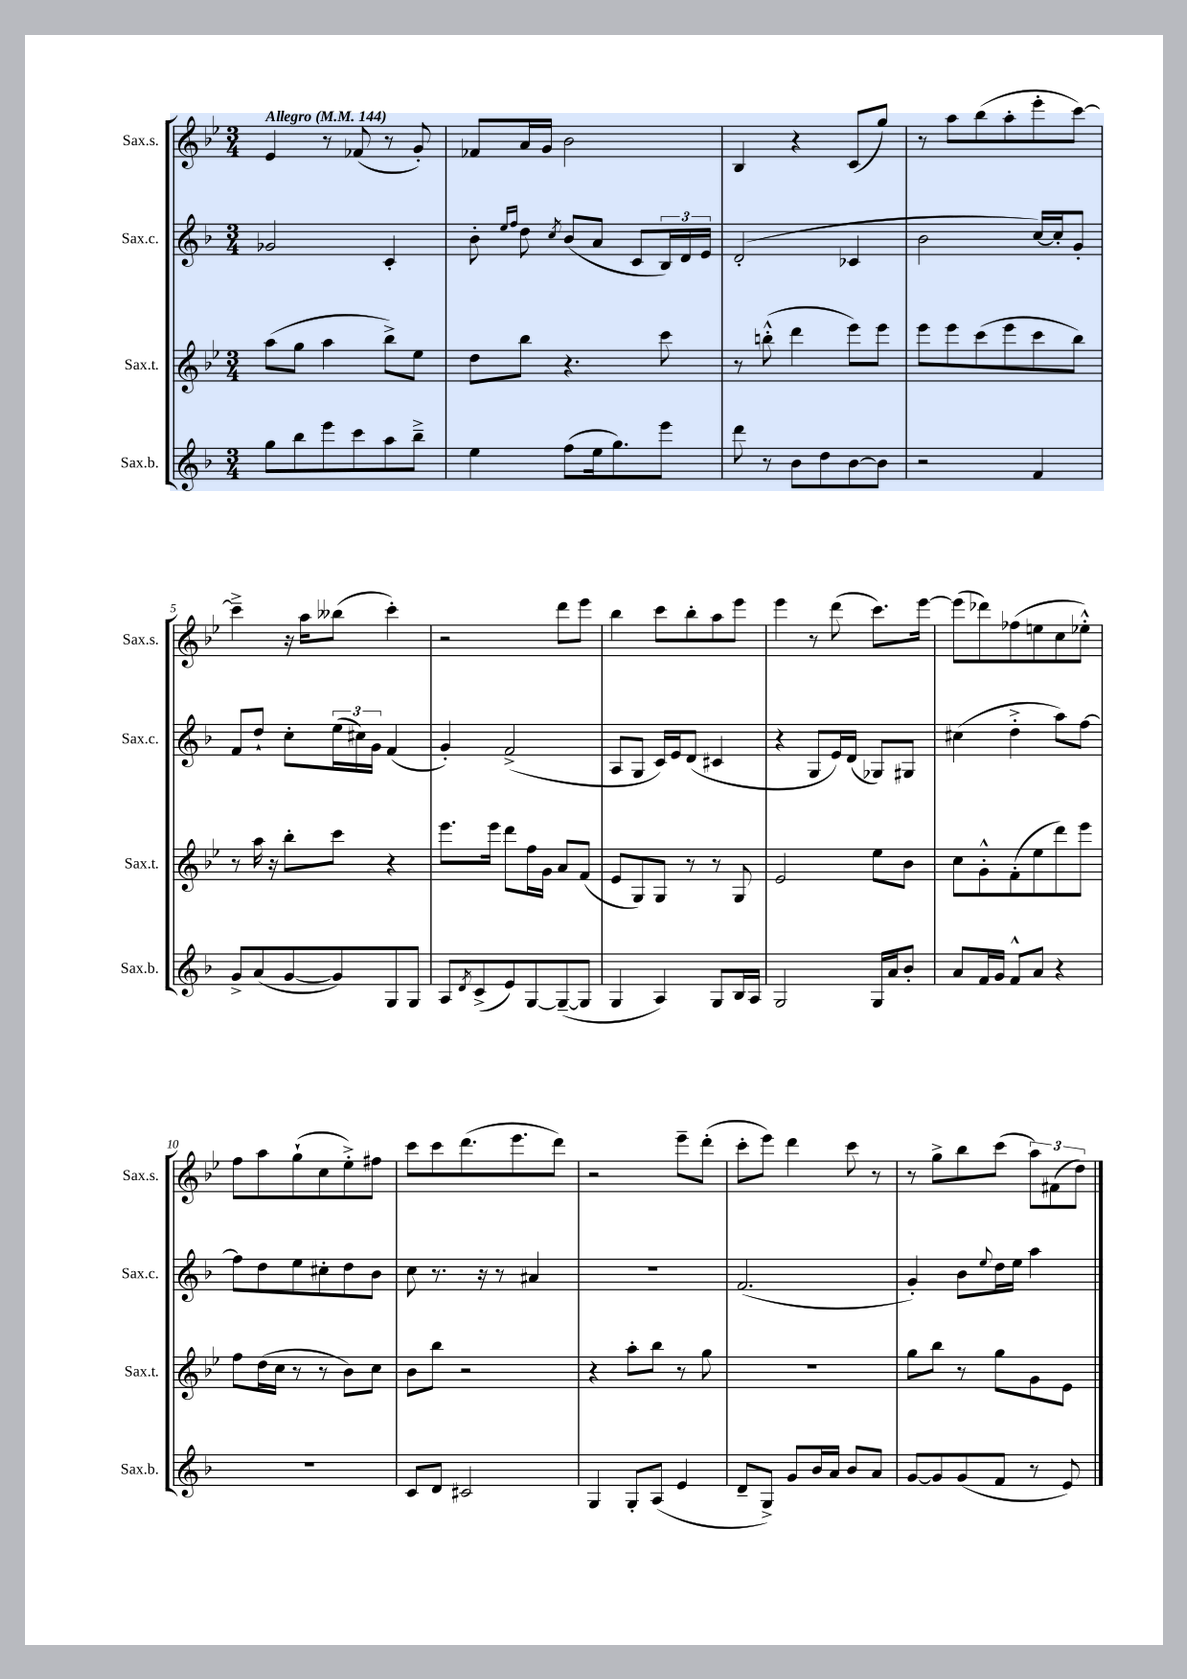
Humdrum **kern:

**kern	**kern	**kern	**kern
*part4	*part3	*part2	*part1
*staff4	*staff3	*staff2	*staff1
*I"Sax.b.	*I"Sax.t.	*I"Sax.c.	*I"Sax.s.
*I'Sax.b.	*I'Sax.t.	*I'Sax.c.	*I'Sax.s.
*clefG2	*clefG2	*clefG2	*clefG2
*k[b-]	*k[b-e-]	*k[b-]	*k[b-e-]
*M3/4	*M3/4	*M3/4	*M3/4
*MM144	*MM144	*MM144	*MM144
=1	=1	=1	=1
!	!	!	!LO:TX:a:B:t=Allegro
8gg\L	(8aa\L	2g-X/	4e-/
8bb-\	8gg\J	.	.
8eee\	4aa\	.	8r
8ccc\	.	.	(8f-X/
8aa\	8bb-^\L)	4c'/	8r
8bb-~^\J	8ee-\J	.	8g'/)
=2	=2	=2	=2
4ee\	8dd\L	8b-'\	8f-X/L
.	.	16qqee/LL	.
.	.	16qqff/JJ	.
.	8bb-\J	8dd\	16a/L
.	.	.	16g/JJ
.	.	8qcc/	.
(8ff\L	4.r	(8b-/L	2b-\
16ee\k	.	8a/J	.
8.gg\)	.	.	.
.	.	8c/L	.
8eee\J	8ccc\	24B-/L)	.
.	.	24d/	.
.	.	24e/JJ	.
=3	=3	=3	=3
8ddd\	8r	(2d'/	4B-/
8r	(8bbn'^^\	.	.
8b-\L	4ddd\	.	4r
8dd\	.	.	.
[8b-\	8eee-\L)	4c-X/	(8c/L
8b-\J]	8eee-\J	.	8gg/J)
=4	=4	=4	=4
2r	8eee-\L	2b-\	8r
.	8eee-\	.	8aa\L
.	(8ccc\	.	(8bb-\
.	8eee-\	.	8aa'\
4f/	8ccc\	[16cc/LL)	8eee-'\
.	.	16cc'/J]	.
.	8bb-\J)	8g'/J	[8ccc\J)
!!LO:LB:g=z
=5	=5	=5	=5
8g^/L	8r	8f/L	4ccc~^\]
(8a/	16aa\	8dd`/J	.
.	16r	.	.
[8g/	8bb-'\L	8cc'\L	16r
.	.	.	16aa\KL
8g/])	8ccc\J	(24ee\L	(8bb--X\J
.	.	24cc#X\)	.
.	.	24g\JJ	.
8G/	4r	(4f/	4ccc'\)
8G/J	.	.	.
=6	=6	=6	=6
8A/L	8.eee-\L	4g'/)	2r
8qd/	.	.	.
(8c^/	.	.	.
.	16eee-\Jk	.	.
8e/)	8ddd\L	(2f^/	.
[8G/	16ff\L	.	.
.	16g\JJ	.	.
(8G~/_	8a/L	.	8ddd\L
8G/J]	(8f/J	.	8eee-\J
=7	=7	=7	=7
4G/	8e-/L	8A/L	4bb-\
.	8G/)	8G/J	.
4A/)	8G/J	16c/LL)	8ccc\L
.	.	16e/J	.
.	8r	(8d/J	8bb-'\
8G/L	8r	4c#X/	8aa\
16B-/L	8G/	.	8eee-\J
16A/JJ	.	.	.
=8	=8	=8	=8
2G/	2e-/	4r	4eee-\
.	.	8G/L	8r
.	.	16e/L)	(8ddd\
.	.	(16d/JJ	.
16G/LL	8ee-\L	8G-X/L)	8.ccc\L)
16a/J	.	.	.
8b-'/J	8b-\J	8G#X/J	.
.	.	.	[16eee-\Jk
=9	=9	=9	=9
8a/L	8cc\L	(4cc#X\	(8eee-\L]
16f/L	8g'^^\	.	8ddd-X\)
16g/JJ	.	.	.
8f^^/L	(8f'\	4dd'^\	(8ff-X\
8a/J	8ee-\	.	8een\
4r	8ddd\)	8aa\L)	8cc\
.	8eee-\J	[8ff\J	8ee-X'^^\J)
!!LO:LB:g=z
=10	=10	=10	=10
2.r	8ff\L	8ff\L]	8ff\L
.	(16dd\L	8dd\	8aa\
.	16cc\JJ	.	.
.	8r	8ee\	(8gg`\
.	8r	8cc#X'\	8cc\
.	8b-\L)	8dd\	8ee-'^\)
.	8cc\J	8b-\J	8ff#X\J
=11	=11	=11	=11
8c/L	8b-\L	8cc\	8ccc\L
8d/J	8bb-\J	8.r	8ccc\
2c#X/	2r	.	(8.ddd\
.	.	16r	.
.	.	8r	.
.	.	.	8.eee-\
.	.	4a#X/	.
.	.	.	8ddd\J)
=12	=12	=12	=12
4G/	4r	2.r	2r
8G'/L	8aa'\L	.	.
(8A/J	8bb-\J	.	.
4e/	8r	.	8eee-~\L
.	8gg\	.	(8ddd'\J
=13	=13	=13	=13
8d~/L	2.r	(2.f/	8ccc'\L
8G^/J)	.	.	8eee-\J)
8g/L	.	.	4ddd\
16b-/L	.	.	.
16a/JJ	.	.	.
8b-/L	.	.	8ccc\
8a/J	.	.	8r
=14	=14	=14	=14
[8g/L	8gg\L	4g'/)	8r
8g/]	8bb-\J	.	8gg^\L
(8g/	8r	8b-\L	8bb-\
.	.	8qqee/	.
8f/J	8gg\L	16dd\L	(8ccc\J
.	.	16ee\JJ	.
8r	8g\	4aa\	12aa\L)
.	.	.	(12f#X\
8e/)	8e-\J	.	.
.	.	.	12dd\J)
==	==	==	==
*-	*-	*-	*-
